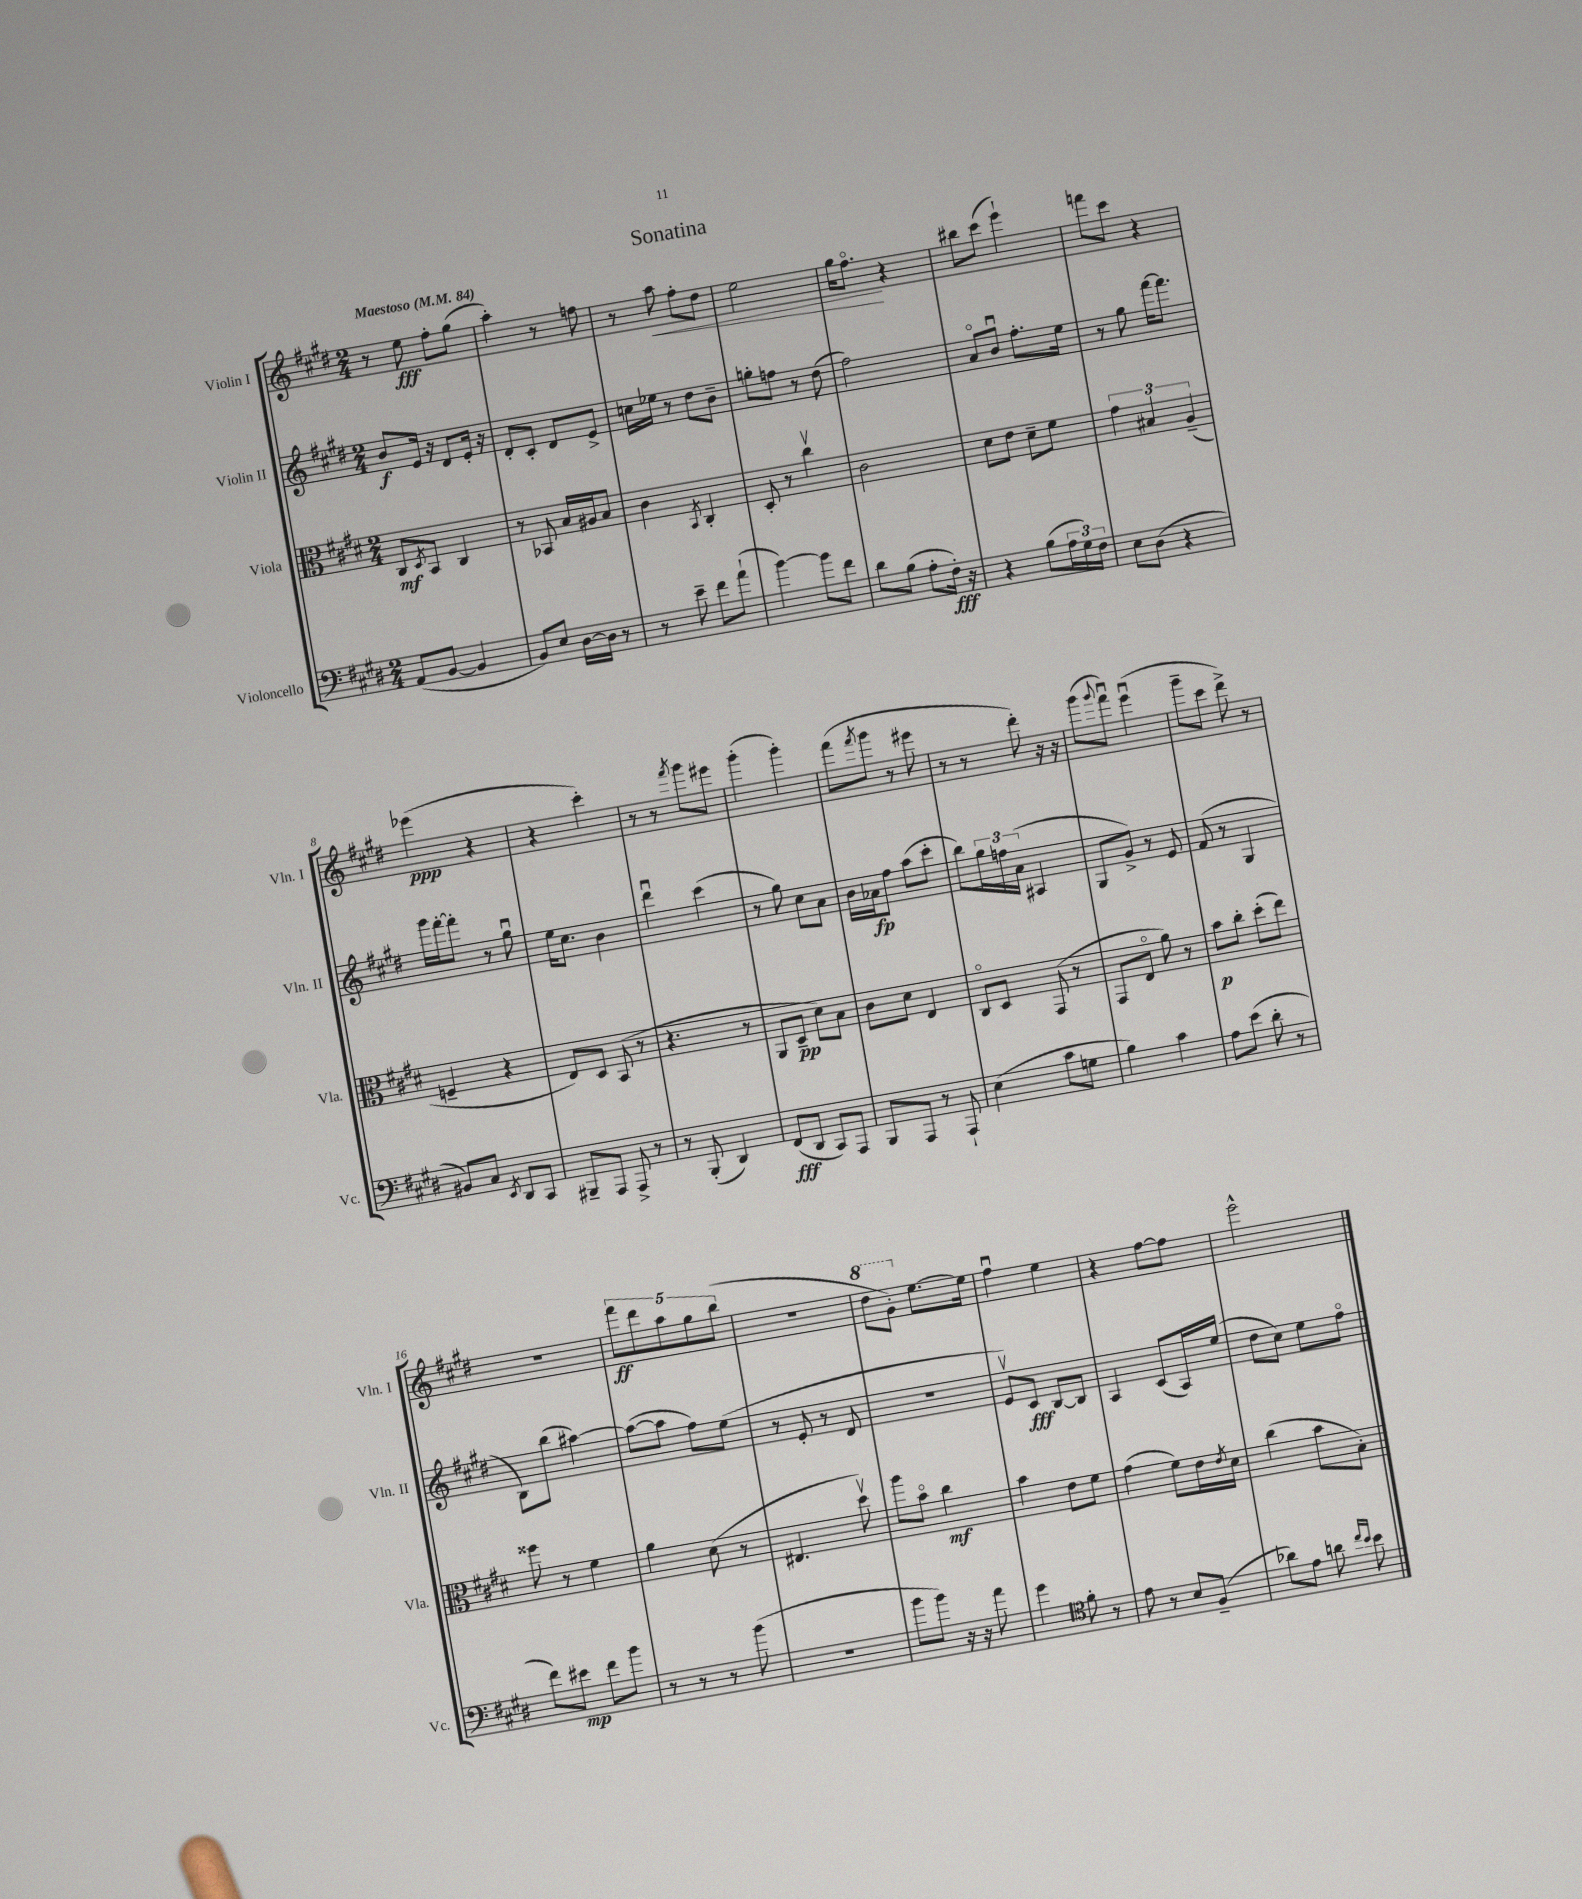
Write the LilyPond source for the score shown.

\header { title = "Sonatina" }
<<
\new StaffGroup <<
\new Staff = "s0" \with { instrumentName = "Violin I" shortInstrumentName = "Vln. I" } {
    \clef treble \key e \major \numericTimeSignature \time 2/4 \tempo "Maestoso" 4 = 84
    r8 e''8\fff fis''8-. gis''8( |
    a''4-.) r8 f''8 |
    r8 a''8\< fis''8-. dis''8 |
    e''2 |
    gis''16 fis''8.\flageolet\! r4 |
    bis''8 cis'''8( e'''4-!) |
    f'''8 cis'''8 r4 |
    ees'''4\ppp( r4 |
    r4 cis'''4-.) |
    r8 r8 \acciaccatura { fis'''8 } gis'''8 eis'''8 |
    gis'''4-.( gis'''4-.) |
    fis'''8( \acciaccatura { fis'''8 } gis'''8 r8 eis'''8 |
    r8 r8 dis'''8-.) r16 r16 |
    gis'''8( \appoggiatura { gis'''8 } fis'''8\downbow) e'''4\downbow( |
    gis'''8-- cis'''8 dis'''8->) r8 |
    r2 |
    \tuplet 5/4 { fis'''8\ff dis'''8 a''8 gis''8 b''8( } |
    R2 |
    \ottava #1 dis'''8 gis''8-.) \ottava #0 e''8.~ e''16 |
    fis''4\downbow e''4 |
    r4 fis''8~ fis''8 |
    e'''2-^ \bar "|." |
}
\new Staff = "s1" \with { instrumentName = "Violin II" shortInstrumentName = "Vln. II" } {
    \clef treble \key e \major \numericTimeSignature \time 2/4
    b'8\f e'16 r16 dis'8 e'16-. r16 |
    dis'8-. cis'8-. dis'8 e'8-> |
    c''16 ees''16 r8 dis''8 b'8-- |
    g''8-. f''8 r8 dis''8( |
    fis''2) |
    a'8\flageolet b'8\downbow fis''8.-. e''16 |
    r8 gis''8 fis'''16~ fis'''8. |
    gis'''16 fis'''16~-. fis'''8-. r8 gis''8\downbow |
    e''16 cis''8. b'4 |
    dis'''4\downbow cis'''4( |
    r8 gis''8) cis''8 a'8 |
    b'16 aes'16\fp fis''8 a''8( cis'''8-. |
    b''8) \tuplet 3/2 { gis''16 f''16 a'16( } ais4 |
    gis8 gis'8->) r8 e'8 |
    fis'8( r8 gis4 |
    b8) b''8( ais''4~) |
    ais''8~( ais''8 fis''8) e''8( |
    r8 e'8-. r8 dis'8 |
    R2 |
    e'8\upbow) cis'8\fff b8~ b8 |
    a4 cis'8( a16) e''16( |
    dis''8 cis''8) e''8 fis''8\flageolet \bar "|." |
}
\new Staff = "s2" \with { instrumentName = "Viola" shortInstrumentName = "Vla." } {
    \clef alto \key e \major \numericTimeSignature \time 2/4
    cis8\mf \acciaccatura { dis8 } b,8 cis4 |
    r8 bes,8 b16 ais16 b8 |
    cis'4 \acciaccatura { b,8 } cis4-. |
    dis8-. r8 cis''4\upbow |
    cis'2 |
    dis'8 e'8 dis'8-- fis'8 |
    \tuplet 3/2 { gis'4 bis4 a4--( } |
    f4-- r4 |
    e8) dis8 b,8( r8 |
    r4. r8 |
    a,8 dis8--\pp dis'8) b8 |
    cis'8 dis'8 e4 |
    cis8\flageolet dis8 gis,8( r8 |
    gis,8 e8\flageolet a'8) r8 |
    b'8\p cis''8-. dis''8-.( e''8) |
    fisis''8 r8 fis'4 |
    a'4 dis'8( r8 |
    eis4. dis''8\upbow) |
    a''8 b'8\flageolet cis''4\mf |
    b'4 e'8 fis'8 |
    gis'4( fis'8) e'16 \acciaccatura { e'8 } dis'16 |
    cis''4( b'8 b8-.) \bar "|." |
}
\new Staff = "s3" \with { instrumentName = "Violoncello" shortInstrumentName = "Vc." } {
    \clef bass \key e \major \numericTimeSignature \time 2/4
    a,8( b,8~ b,4 |
    b,8) e8 dis16~ dis16 r8 |
    r8 e'8-- fis'8 a'8-!( |
    b'4~) b'8 fis'8 |
    dis'8 b8( a8-. fis16-.\fff) r16 |
    r4 b8( \tuplet 3/2 { a16 gis16) fis16 } |
    e8 dis8( r4 |
    bis,8) cis8 \acciaccatura { e,8 } dis,8 cis,8 |
    bis,,8-- a,,8 a,,8-> r8 |
    r8 b,,8-.( dis,4) |
    fis,8\fff( dis,8 cis,8) a,,8 |
    b,,8 a,,8 r8 a,,8-! |
    e4( cis'8 g8 |
    b4) cis'4 |
    a8 e'8( dis'8-. r8 |
    fis'8) eis'8\mp fis'8 b'8 |
    r8 r8 r8 b'8( |
    r2 |
    b'8 b'8) r16 r16 a'8 |
    gis'4 \clef tenor fis'8-. r8 |
    e'8 r8 b8 fis8--( |
    aes'8) e'8 a'8 \grace { cis''16 b'16 } b'8 \bar "|." |
}
>>
>>
